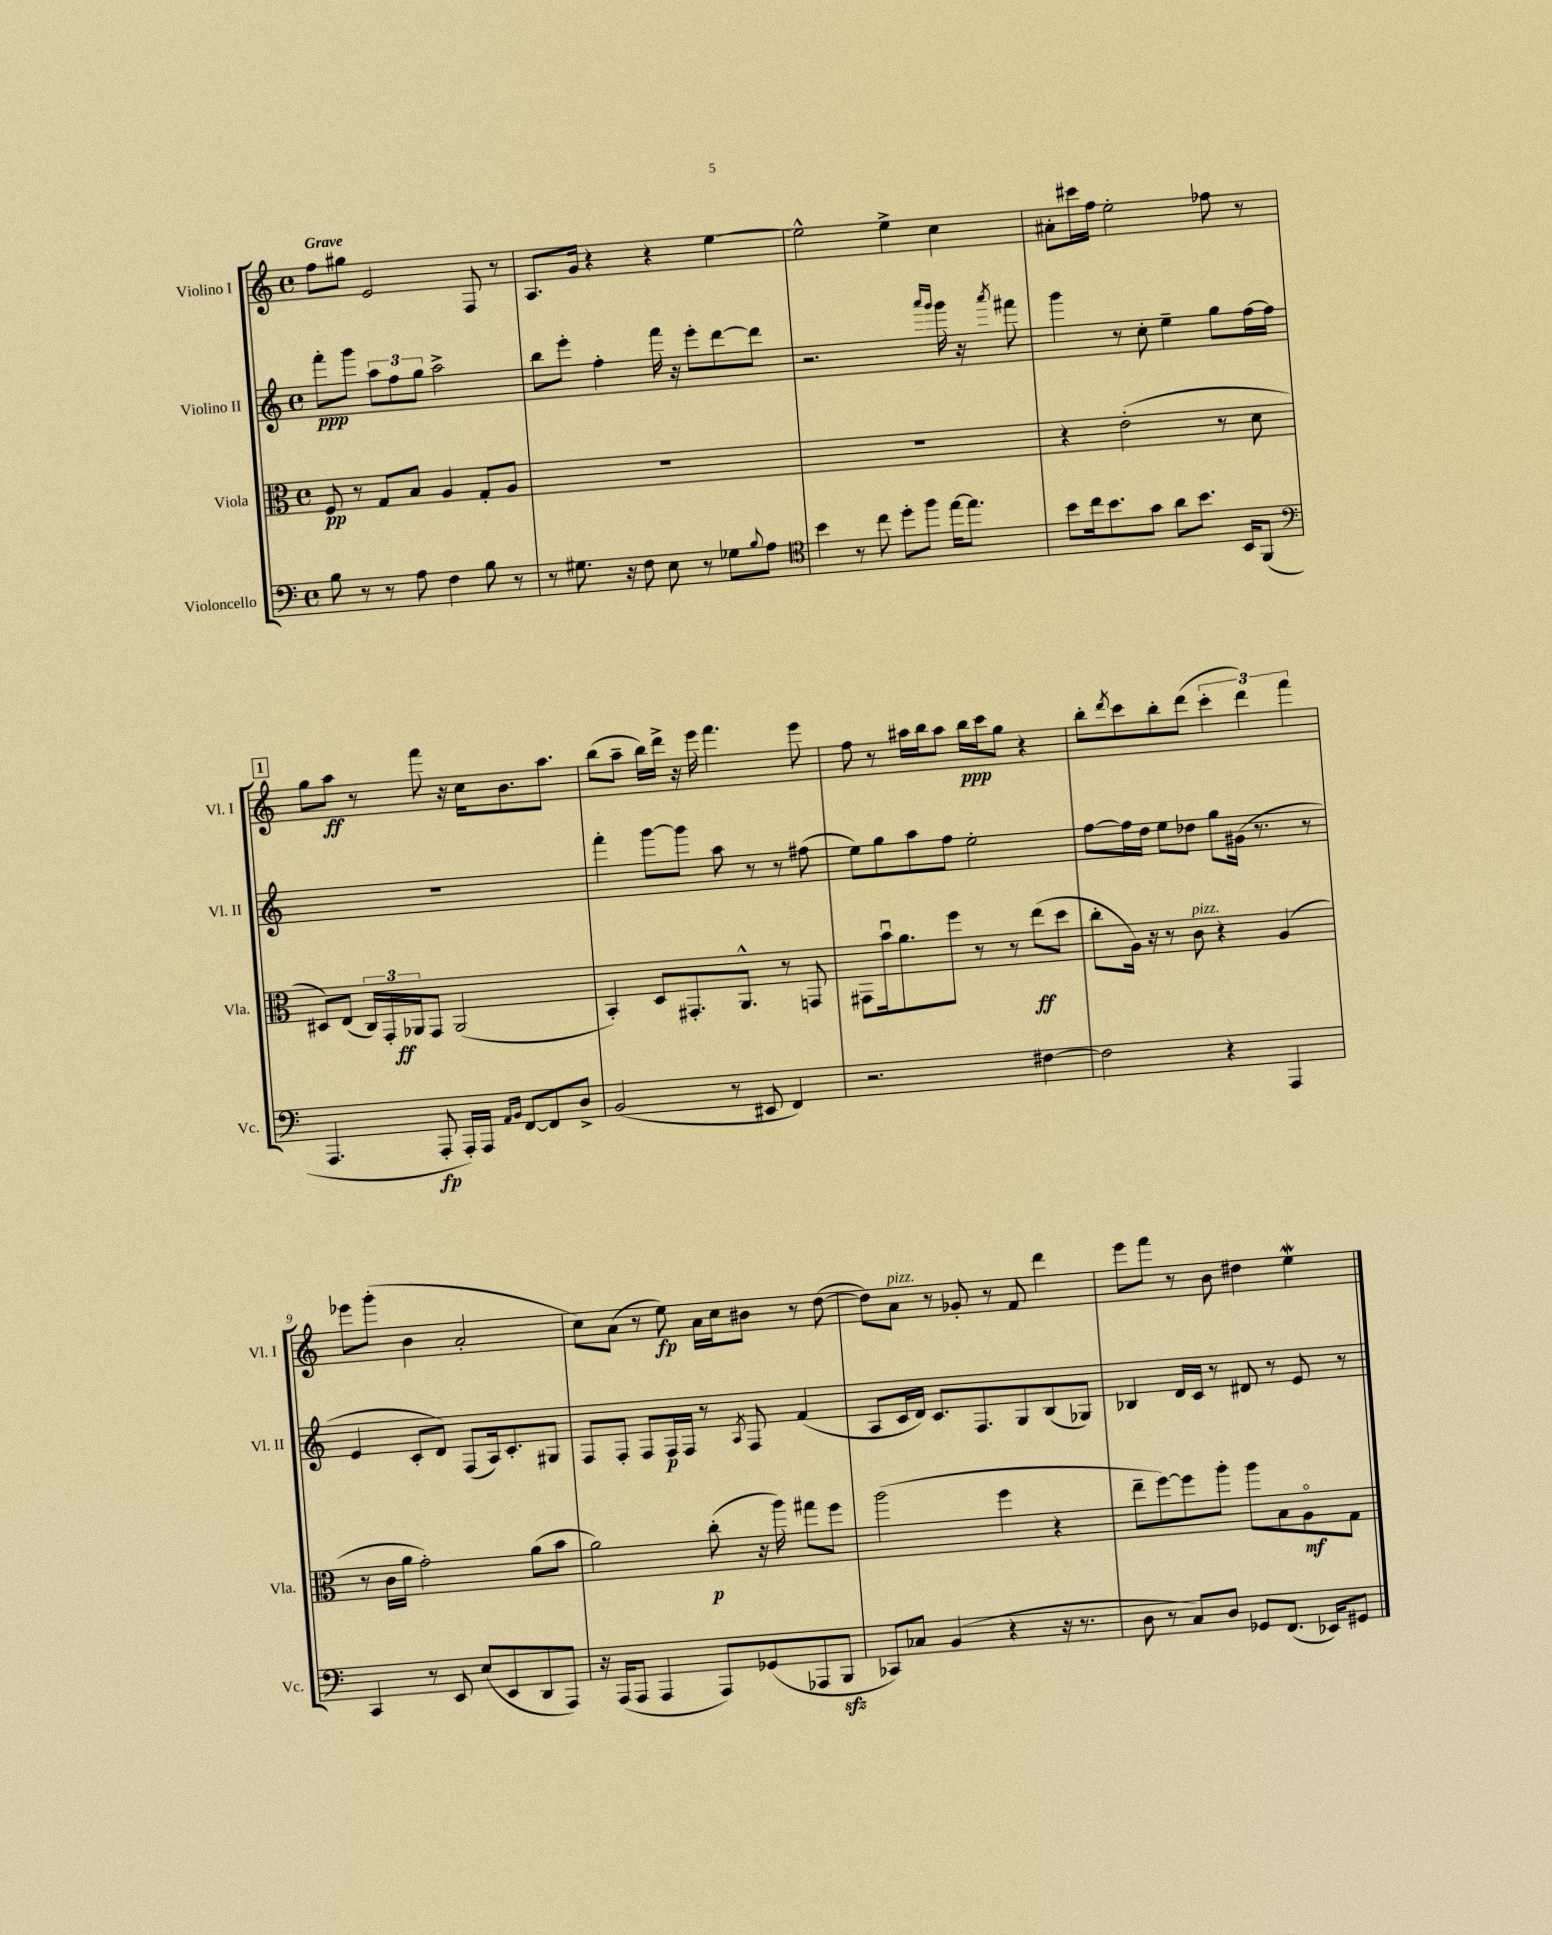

**kern	**kern	**kern	**kern
*staff4	*staff3	*staff2	*staff1
*clefF4	*clefC3	*clefG2	*clefG2
*k[]	*k[]	*k[]	*k[]
*M4/4	*M4/4	*M4/4	*M4/4
*met(c)	*met(c)	*met(c)	*met(c)
8B	8F	8fff'	8ff
8r	8r	8ggg	8gg#
8r	8G	12aa	2e
.	.	12ff	.
8A	8B	.	.
.	.	12gg	.
4F	4A	2aa^	.
8B	8G'	.	8F
8r	8A	.	8r
=	=	=	=
8r	1r	8bb	8.A
8.G#	.	8eee'	.
.	.	.	16g
.	.	4ff'	4r
16r	.	.	.
8F	.	.	.
8E	.	16fff	4r
.	.	16r	.
8r	.	8eee'	.
8G-	.	[8ddd	[4ee
8qqB	.	.	.
8A	.	8ddd]	.
=	=	=	=
*clefC4	*	*	*
4b	1r	2.r	2ee^^]
8r	.	.	.
8cc	.	.	.
8dd'	.	.	4ee^
8ff	.	.	.
.	.	16qqaaa	.
.	.	16qqggg	.
[16ee	.	16ggg	4cc
8.ee]	.	16r	.
.	.	8qaaa	.
.	.	8fff#	.
=	=	=	=
8b	4r	4ggg	8a#'
16cc	.	.	16ccc#
8.b	.	.	16ff
.	(2e'	8r	2ee'
8g	.	8cc'	.
8a	.	4ee~	.
8.b	.	.	.
.	8r	8gg	8ff-
16BB	.	.	.
(8FF	8d	[16ff	8r
.	.	16ff]	.
=	=	=	=
*clefF4	*	*	*
4.AAA	8D#)	1r	8gg
.	(8E	.	8aa
.	24C)	.	8r
.	24GG'	.	.
.	24AA-	.	.
8AAA'	8GG	.	8fff
16AAA')	(2AA-	.	16r
16AAA	.	.	16cc
16qqAA	.	.	.
16qqBB	.	.	.
[8FF	.	.	8.b
8FF]	.	.	.
.	.	.	8.aa
8D^	.	.	.
=	=	=	=
(2BB	4BB')	4fff'	(8bb
.	.	.	8aa~
.	8D	[8ggg	16bb)
.	.	.	16ddd^
.	8.GG#'	8ggg]	16r
.	.	.	16eee
8r	.	8aa	4.fff
.	8.AA^^	.	.
8EE#	.	8r	.
4FF)	8r	8r	.
.	8GG	(8ff#	8eee
=	=	=	=
2.r	8GG#	8ee)	8ff
.	16bu	8gg	8r
.	8.a	.	.
.	.	8aa	16aa#
.	.	.	16bb
.	8ff	8ff	8aa#
.	8r	2ee'	16bb
.	.	.	16ccc
.	8r	.	8gg
[4F#	(8ee	.	4r
.	8dd	.	.
=	=	=	=
2F#]	8cc'	[8ff	8bb'
.	.	.	8qddd
.	16A)	16ff]	8ccc
.	16r	16dd	.
.	8r	8ee	8bb'
.	8c	8dd-	(8ddd
4r	4r	8gg	6ccc'
.	.	(16g#	.
.	.	.	6ddd)
.	.	8.r	.
4AAA	(4A	.	.
.	.	.	6fff
.	.	8r	.
=	=	=	=
4CC	8r	4e	8eee-
.	16c	.	(8ggg'
.	16a	.	.
8r	2g')	8c'	4b
8EE	.	8d)	.
(8E	.	(8F	2a'
8EE	.	16A)	.
.	.	8.c'	.
8DD	(8a	.	.
8AAA)	8b	8G#	.
=	=	=	=
16r	2a)	8F	8cc)
(16AAA	.	.	.
8AAA	.	8F'	(8a
4AAA	.	8F	8r
.	.	16F	8ee)
.	.	16F	.
8AAA)	(8cc'	8r	16a
.	.	.	16cc
.	.	8qA	.
(8GG-	16r	8F	8b#
.	16aa)	.	.
8AAA-	8gg#	(4f	8r
8BBB	8ff	.	([8dd
=	=	=	=
8CC-)	(2aa	8A	8dd])
8C-	.	16c	8a
.	.	16d)	.
(4BB	.	8.c	8r
.	.	.	8g-'
.	.	8.F	.
4r	4ff	.	8r
.	.	8G	8f
16r	4r	(8B	4ddd
8.r	.	.	.
.	.	8G-)	.
=	=	=	=
8D	8ee~	4B-	8eee
8r	[8ff)	.	8fff
8C)	8ff]	16d	8r
.	.	16c	.
8D	8aa'	8r	8b
8GG-	8aa	8d#	4dd#
(8.FF	8B	8r	.
.	8Ao	8e	4ee
16EE-)	.	.	.
8GG#	8G	8r	.
==	==	==	==
*-	*-	*-	*-
